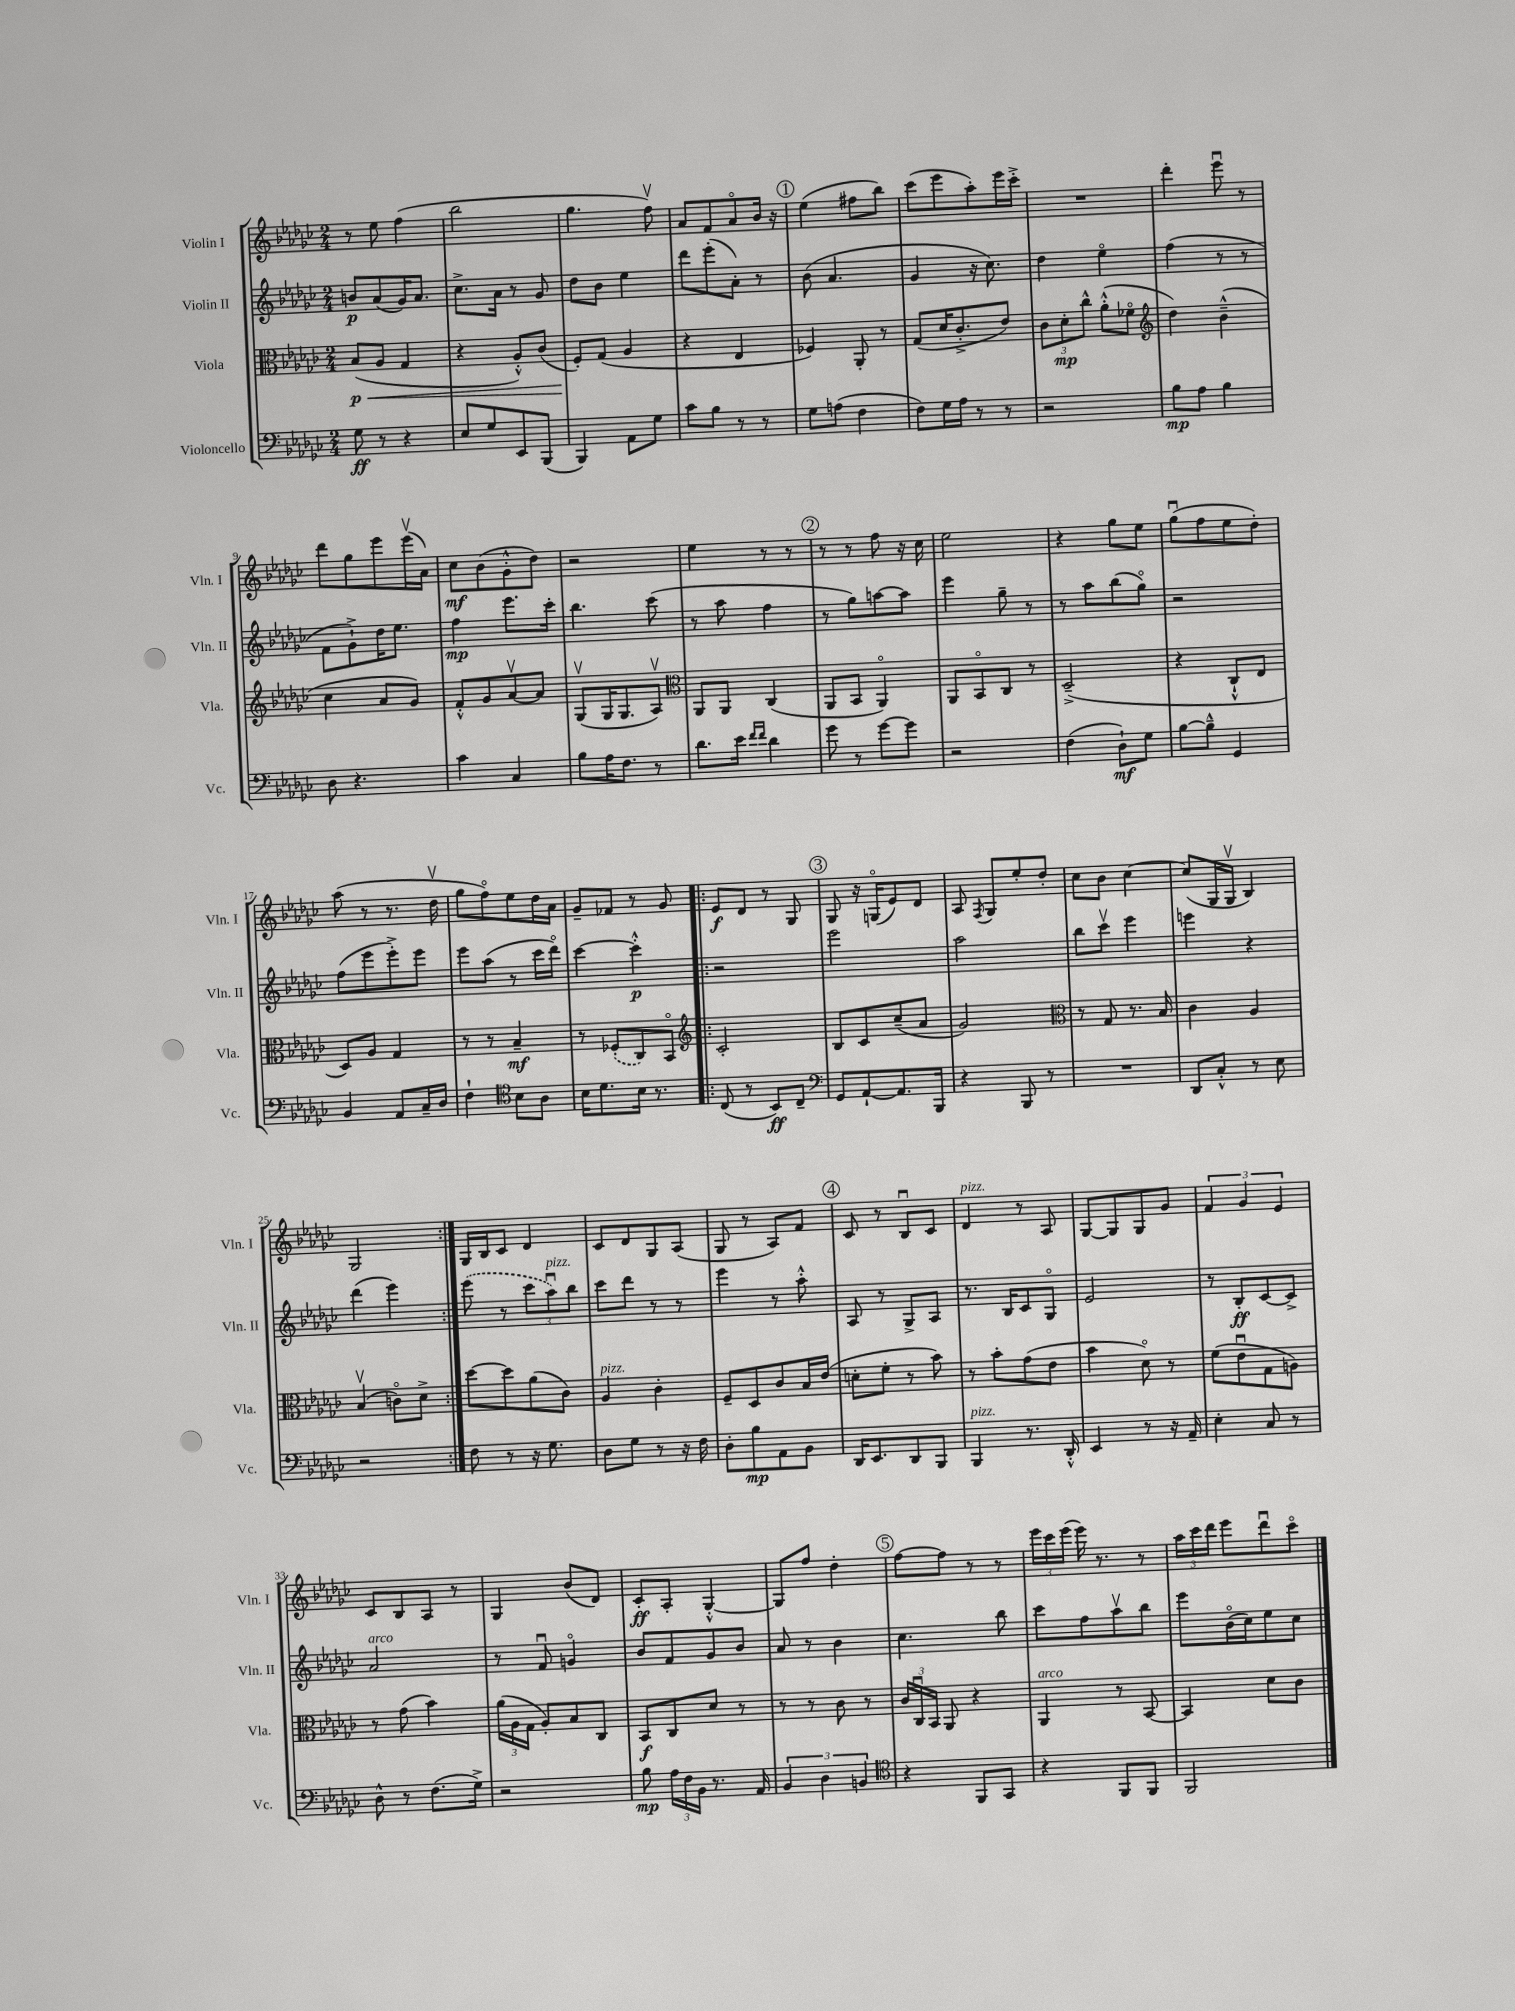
<<
\new StaffGroup <<
\new Staff = "s0" \with { instrumentName = "Violin I" shortInstrumentName = "Vln. I" } {
    \clef treble \key ges \major \numericTimeSignature \time 2/4
    \autoBeamOff r8 ees''8 f''4( |
    bes''2 |
    ges''4. f''8\upbow) |
    aes'8[ f'8 aes'8\flageolet bes'16] r16 |
    \mark \markup { \circle "1" } ees''4( fis''8[ bes''8]) |
    ces'''8[( ees'''8 aes''8-.) ees'''16 ces'''16]-.-> |
    R2 |
    des'''4-. ees'''8\downbow r8 |
    des'''8[ ges''8 ees'''8 ees'''16\upbow( aes'16]) |
    ces''8[\mf bes'8( ges'8-.-^ des''8]) |
    r2 |
    ees''4 r8 r8 |
    \mark \markup { \circle "2" } r8 r8 f''8 r16 ces''16 |
    ees''2 |
    r4 ges''8[ ees''8] |
    ges''8[\downbow( f''8 ees''8 des''8]-.) |
    aes''8( r8 r8. des''16\upbow |
    ges''8[ f''8\flageolet) ees''8 des''16 aes'16] |
    ges'8[-- fes'8] r8 ges'8 |
    \repeat volta 2 { ees'8[\f des'8] r8 ges8 |
    \mark \markup { \circle "3" } ges8 r16 g16[\flageolet( ees'8) des'8] |
    aes8 \acciaccatura { f8 } ges8[ ees''8-. des''8]-. |
    ces''8[ bes'8] ces''4~ |
    ces''8[( ges16 ges16]\upbow bes4) |
    ges2 | }
    ges16[ bes16 ces'8] des'4 |
    ces'8[ des'8 ges8 aes8]( |
    ges8 r8 aes8[) f'8] |
    \mark \markup { \circle "4" } ces'8 r8 bes8[\downbow ces'8] |
    des'4^\markup { \italic "pizz." } r8 aes8 |
    ges8[~ ges8 ges8 ges'8] |
    \tuplet 3/2 { f'4 ges'4 ees'4 } |
    ces'8[ bes8 aes8] r8 |
    ges4 bes'8[( des'8]) |
    ces'8[-.\ff aes8]-. ges4~-.-^ |
    ges8[ f''8] des''4-. |
    \mark \markup { \circle "5" } f''8[~ f''8] r8 r8 |
    \tuplet 3/2 { ees'''16[ ces'''16 ees'''16]( } ees'''16) r8. r8 |
    \tuplet 3/2 { aes''16[ ces'''16 des'''16] } ees'''8[ des'''8\downbow ces'''8]\flageolet \bar "|." |
}
\new Staff = "s1" \with { instrumentName = "Violin II" shortInstrumentName = "Vln. II" } {
    \clef treble \key ges \major \numericTimeSignature \time 2/4
    \autoBeamOff b'8[\p aes'8( ges'16) aes'8.] |
    ces''8.[-> aes'16] r8 ges'8 |
    des''8[ bes'8] ees''4 |
    des'''8[ ees'''8-.( aes'8]-.) r8 |
    \mark \markup { \circle "1" } bes'8( aes'4. |
    ges'4 r16 ces''8.) |
    des''4 ees''4\flageolet |
    f''4( r8 r8 |
    f'8[ ges'8-!->) des''16 ees''8.] |
    f''4\mp ees'''8.[ ces'''16]-. |
    bes''4. ces'''8( |
    r8 aes''8 f''4 |
    \mark \markup { \circle "2" } r8 ges''8[) a''8~ a''8] |
    ees'''4 ges''8-- r8 |
    r8 aes''8[ bes''8( ges''8]\flageolet) |
    r2 |
    f''8[( ees'''8 ees'''8-.->) ees'''8] |
    ees'''8[ aes''8]( r8 ces'''16[ des'''16]\flageolet) |
    ces'''4~ ces'''4-.-^\p |
    \repeat volta 2 { r2 |
    \mark \markup { \circle "3" } ees'''2 |
    aes''2 |
    bes''8[ ces'''8]\upbow ees'''4 |
    e'''4 r4 |
    des'''4( ees'''4) | }
    \once \slurDashed ees'''8( r8 \tuplet 3/2 { ces'''8[ aes''8\downbow^\markup { \italic "pizz." }) bes''8] } |
    ces'''8[ des'''8] r8 r8 |
    ees'''4 r8 aes''8-.-^ |
    \mark \markup { \circle "4" } aes8 r8 ges8[-> aes8] |
    r8. bes16[ ces'8 ges8]\flageolet |
    ees'2 |
    r8 bes8[-.\ff ces'8~ ces'8]-> |
    aes'2^\markup { \italic "arco" } |
    r8 f'8\downbow g'4\flageolet |
    bes'8[ f'8 ges'8 bes'8] |
    aes'8 r8 bes'4 |
    \mark \markup { \circle "5" } ces''4. bes''8 |
    ces'''8[ f''8 aes''8\upbow bes''8] |
    ees'''8[ bes'16\flageolet( ces''16) ees''8 ces''8] \bar "|." |
}
\new Staff = "s2" \with { instrumentName = "Viola" shortInstrumentName = "Vla." } {
    \clef alto \key ges \major \numericTimeSignature \time 2/4
    \autoBeamOff bes8[\p\<( aes8] ges4 |
    r4 aes8[-.-^) ces'8]( |
    f8[-.\!) ges8]( aes4 |
    r4 ees4 |
    \mark \markup { \circle "1" } fes4) aes,8-. r8 |
    ges8[( des'16 ces'8.-.-> ees'8]) |
    \tuplet 3/2 { ces'8[ des'8-.\mp ces''8]-^ } aes'8[-.-^( fes'8]\flageolet |
    \clef treble des''4) bes'4---^( |
    ces''4 aes'8[ ges'8]) |
    f'8[-.-^ ges'8 aes'8~\upbow aes'8] |
    ges8[\upbow( ges16 ges8. aes8]\upbow) |
    \clef alto aes,8[ aes,8] ces4( |
    \mark \markup { \circle "2" } aes,8[ bes,8] aes,4\flageolet) |
    aes,8[ bes,8\flageolet ces8] r8 |
    des2--->( |
    r4 ces8[-!-^ ees8] |
    des8[) aes8] ges4 |
    r8 r8 bes4--\mf |
    r8 \once \slurDashed fes8[-.( ces8) bes,8]\flageolet |
    \repeat volta 2 { \clef treble ces'2-. |
    \mark \markup { \circle "3" } bes8[ ces'8 ces''8--( aes'8] |
    ges'2) |
    \clef alto r8 ges8 r8. bes16 |
    ces'4 aes4 |
    bes4\upbow( c'8[\flageolet) des'8]-> | }
    des''8[~ des''8 aes'8( ces'8]) |
    aes4^\markup { \italic "pizz." } ces'4-. |
    f8[-- des8 ces'8 bes16 ees'16]( |
    \mark \markup { \circle "4" } d'8[-. f'8]-. r8 bes'8) |
    r8 bes'8[-. ges'8( ees'8] |
    bes'4 des'8\flageolet) r8 |
    f'8[( ees'8\downbow ges8 a8]) |
    r8 ges'8( bes'4) |
    \tuplet 3/2 { aes'16[( aes16 ges16] } aes8[-.) bes8 ces8] |
    bes,8[\f ces8 des'8] r8 |
    r8 r8 ces'8 r8 |
    \mark \markup { \circle "5" } \tuplet 3/2 { ces'16[ ces16\downbow bes,16] } aes,8 r4 |
    aes,4^\markup { \italic "arco" } r8 bes,8~ |
    bes,4 des'8[ ces'8] \bar "|." |
}
\new Staff = "s3" \with { instrumentName = "Violoncello" shortInstrumentName = "Vc." } {
    \clef bass \key ges \major \numericTimeSignature \time 2/4
    \autoBeamOff ges8\ff r8 r4 |
    ees8[ ges8 ees,8 bes,,8]( |
    bes,,4) aes,8[ ges8] |
    ces'8[ bes8] r8 r8 |
    \mark \markup { \circle "1" } ges8[ a8]( f4 |
    f8[) ges16 aes16] r8 r8 |
    r2 |
    bes8[\mp aes8] bes4 |
    des8 r4. |
    ces'4 ces4 |
    bes8[ aes16 f8.] r8 |
    des'8.[ ees'16] \grace { f'16[ f'16] } des'4 |
    \mark \markup { \circle "2" } ges'8 r8 ges'8[~ ges'8] |
    r2 |
    f4( des8[-!\mf) ges8] |
    bes8[~ bes8]---^ ges,4 |
    bes,4 aes,8[ ces16-- des16] |
    f4-! \clef tenor bes8[ aes8] |
    bes16[ des'8. bes16] r8. |
    \repeat volta 2 { ces8( r8 bes,8[\ff) ces8]-- |
    \mark \markup { \circle "3" } \clef bass ges,8[ aes,8~-! aes,8. bes,,16] |
    r4 bes,,8 r8 |
    R2 |
    des,8[ ces8]-.-^ r8 ees8 |
    r2 | }
    f8 r8 r16 ges8. |
    des8[ ges8] r8 r16 f16 |
    des8[-. bes8\mp aes,8 bes,8] |
    \mark \markup { \circle "4" } des,16[ ees,8. des,8 bes,,8] |
    bes,,4^\markup { \italic "pizz." } r8. des,16-.-^ |
    ees,4 r8 r16 aes,16-- |
    ees4-. ces8 r8 |
    des8-^ r8 f8.[( ges16]->) |
    r2 |
    bes8\mp \tuplet 3/2 { aes16[ f16 bes,16] } r8. aes,16 |
    \tuplet 3/2 { bes,4 des4 b,4 } |
    \mark \markup { \circle "5" } \clef tenor r4 f,8[ ges,8] |
    r4 f,8[ f,8] |
    f,2 \bar "|." |
}
>>
>>
